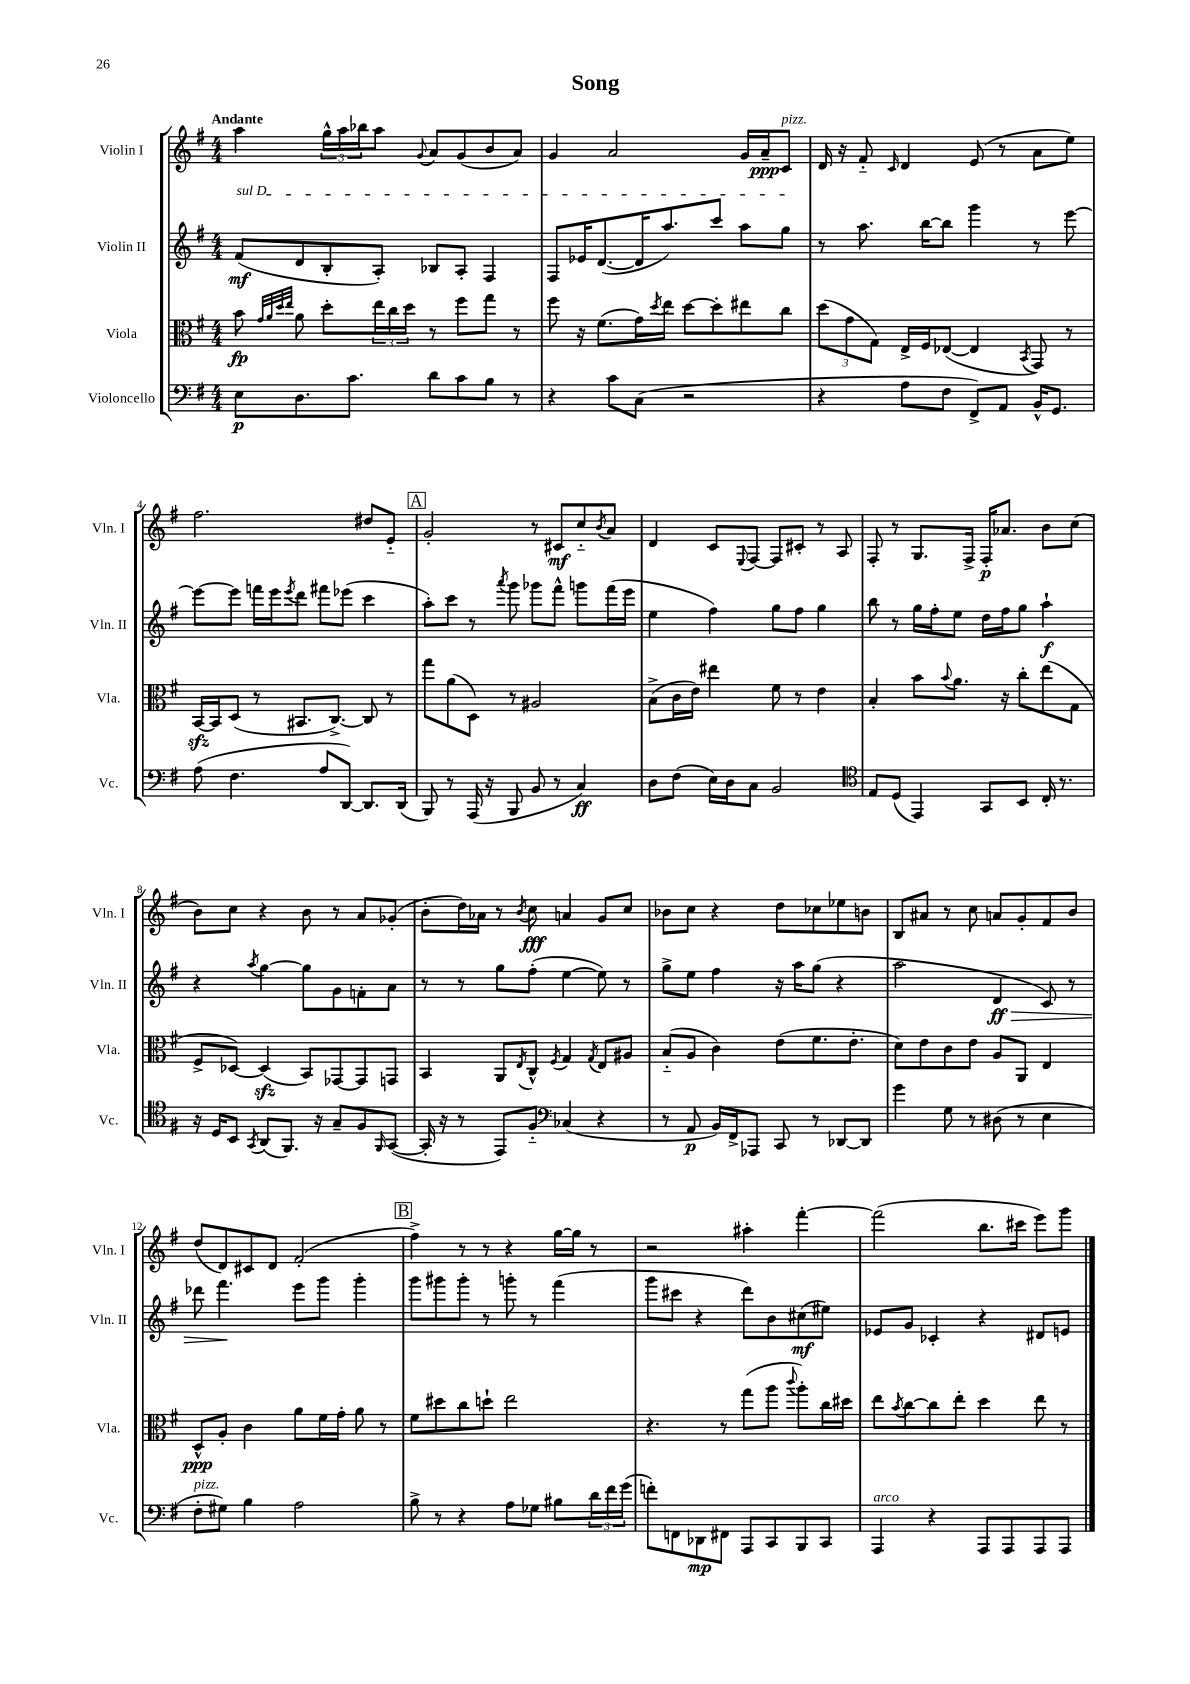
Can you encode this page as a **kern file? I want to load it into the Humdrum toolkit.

**kern	**dynam	**kern	**dynam	**kern	**dynam	**kern	**dynam
*part4	*part4	*part3	*part3	*part2	*part2	*part1	*part1
*staff4	*staff4	*staff3	*staff3	*staff2	*staff2	*staff1	*staff1
*I"Violoncello	*	*I"Viola	*	*I"Violin II	*	*I"Violin I	*
*I'Vc.	*	*I'Vla.	*	*I'Vln. II	*	*I'Vln. I	*
*clefF4	*	*clefC3	*	*clefG2	*	*clefG2	*
*k[f#]	*	*k[f#]	*	*k[f#]	*	*k[f#]	*
*M4/4	*	*M4/4	*	*M4/4	*	*M4/4	*
=1	=1	=1	=1	=1	=1	=1	=1
!	!	!	!	!	!	!LO:TX:a:B:t=Andante	!
!	!	!	!	!LO:TX:a:i:t=sul D	!	!	!
8E\L	p	8b\	fp	(8f#/L	mf	4aa\	.
.	.	32qqg/LLL	.	.	.	.	.
.	.	32qqa/	.	.	.	.	.
.	.	32qqdd/	.	.	.	.	.
.	.	32qqee/JJJ	.	.	.	.	.
8.D\	.	8a\	.	8d/	.	.	.
.	.	8dd'\L	.	8B'/	.	24gg^^\LL	.
.	.	.	.	.	.	24aa\	.
8.c\J	.	.	.	.	.	.	.
.	.	.	.	.	.	24bb-X\J	.
.	.	24ee\L	.	8A'/J)	.	8aa\J	.
.	.	24cc\	.	.	.	.	.
.	.	24dd\JJ	.	.	.	.	.
.	.	.	.	.	.	8qqg/	.
8d\L	.	8r	.	8B-X/L	.	8a/L	.
8c\	.	8ff#\L	.	8A'/J	.	(8g/	.
8B\J	.	8gg\J	.	4F#/	.	8b/	.
8r	.	8r	.	.	.	8a/J)	.
=2	=2	=2	=2	=2	=2	=2	=2
4r	.	8ff#\	.	8F#/L	.	4g/	.
.	.	16r	.	16e-X/K	.	.	.
.	.	(8.f#\L	.	([8.d/	.	.	.
8c\L	.	.	.	.	.	2a/	.
(8C\J	.	16g\L)	.	16d/K]	.	.	.
.	.	8qdd/	.	.	.	.	.
.	.	16ee\JJ	.	8.aa/)	.	.	.
2r	.	[8dd\L	.	.	.	.	.
.	.	8dd'\]	.	8ccc/J	.	.	.
.	.	8ee#X\	.	8aa\L	.	16g/LL	.
.	.	.	.	.	.	16a~/J	ppp
!	!	!	!	!	!	!LO:TX:a:i:t=pizz.	!
.	.	8cc\J	.	8gg\J	.	8c/J	.
=3	=3	=3	=3	=3	=3	=3	=3
4r	.	(12dd\L	.	8r	.	16d/	.
.	.	.	.	.	.	16r	.
.	.	12g\	.	.	.	.	.
.	.	.	.	8.aa\	.	8f#/	.
.	.	12G\J)	.	.	.	.	.
.	.	.	.	.	.	16qqc/	.
8A\L	.	16E^/LL	.	.	.	4d/	.
.	.	16F#/J	.	[16bb\KL	.	.	.
8F#\J	.	([8E-X/J	.	8bb\J]	.	.	.
8FF#^/L)	.	4E-/]	.	4ggg\	.	(8e/	.
8AA/J	.	.	.	.	.	8r	.
.	.	8qBB/	.	.	.	.	.
16BB^^/KL	.	8GG/)	.	8r	.	8a\L	.
8.GG/J	.	.	.	.	.	.	.
.	.	8r	.	[8eee\	.	8ee\J)	.
!!LO:LB:g=z
=4	=4	=4	=4	=4	=4	=4	=4
(8A\	.	[16BBzz/LL	.	8eee\L_	.	2.ff#\	.
.	.	16BB/J]	.	.	.	.	.
4.F#\	.	(8D/J	.	8eee\J]	.	.	.
.	.	8r	.	16fffn\LL	.	.	.
.	.	.	.	16eee\J	.	.	.
.	.	.	.	8qeee/	.	.	.
.	.	8.BB#X/L	.	8ddd\J	.	.	.
8A/L	.	.	.	8fff#X\L	.	.	.
.	.	[8.C^/J)	.	.	.	.	.
[8DD/J)	.	.	.	(8eee-X\J	.	.	.
8.DD/L]	.	8C/]	.	4ccc\	.	8dd#X/L	.
.	.	8r	.	.	.	8e/J	.
(16DD/Jk	.	.	.	.	.	.	.
!!LO:REH:place=s1:t=A
=5	=5	=5	=5	=5	=5	=5	=5
8BBB/)	.	8gg\L	.	8aa'\L)	.	2g'/	.
8r	.	(8a\	.	8ccc\J	.	.	.
(16AAA/	.	8D\J)	.	8r	.	.	.
16r	.	.	.	.	.	.	.
.	.	.	.	8qaaa/	.	.	.
8BBB/	.	8r	.	8ggg\	.	.	.
8BB/	.	2A#X/	.	8ggg-X\L	.	8r	.
8r	.	.	.	8fff#^^\J	.	8c#X/L	mf
4C/)	ff	.	.	8gggn\L	.	8cc/	.
.	.	.	.	.	.	8qb/	.
.	.	.	.	(16fff#\L	.	8a/J	.
.	.	.	.	16eee\JJ	.	.	.
=6	=6	=6	=6	=6	=6	=6	=6
8D\L	.	(8B^\L	.	4ee\	.	4d/	.
(8F#\J	.	16c\L	.	.	.	.	.
.	.	16e\JJ)	.	.	.	.	.
16E\LL)	.	4ee#X\	.	4ff#\)	.	8c/L	.
16D\J	.	.	.	.	.	.	.
.	.	.	.	.	.	8qqE/	.
8C\J	.	.	.	.	.	[8F#/J	.
2BB/	.	8f#\	.	8gg\L	.	8F#/L]	.
.	.	8r	.	8ff#\J	.	8c#X'/J	.
.	.	4e\	.	4gg\	.	8r	.
.	.	.	.	.	.	8A/	.
=7	=7	=7	=7	=7	=7	=7	=7
*clefC4	*	*	*	*	*	*	*
8E/L	.	4B'/	.	8bb\	.	8F#'/	.
(8D/J	.	.	.	8r	.	8r	.
4EE/)	.	8b\L	.	16gg\LL	.	8.G/L	.
.	.	.	.	16ff#'\J	.	.	.
.	.	8qqb/	.	.	.	.	.
.	.	8.a\J	.	8ee\J	.	.	.
.	.	.	.	.	.	16F#^/Jk	.
8GG/L	.	.	.	16dd\LL	.	16F#'/KL	p
.	.	16r	.	16ff#\J	.	8.a-X/J	.
8BB/J	.	8cc'\L	.	8gg\J	.	.	.
16C'/	.	(8ee\	.	4aa`\	f	8b\L	.
8.r	.	.	.	.	.	.	.
.	.	8G\J	.	.	.	(8cc\J	.
!!LO:LB:g=z
=8	=8	=8	=8	=8	=8	=8	=8
16r	.	8F#^/L	.	4r	.	8b\L)	.
16D/KL	.	.	.	.	.	.	.
8BB/J	.	[8D-X/J)	.	.	.	8cc\J	.
8qGG/	.	.	.	8qaa/	.	.	.
(8AA/L	.	(4D-zz/]	.	[4gg\	.	4r	.
8.FF#/J)	.	.	.	.	.	.	.
.	.	8BB/L)	.	8gg\L]	.	8b\	.
16r	.	.	.	.	.	.	.
8G~/L	.	[8GG-X/	.	8g\	.	8r	.
8F#/	.	8GG-/]	.	8fn'\	.	8a/L	.
16qqFF#/	.	.	.	.	.	.	.
([8GG/J	.	8GGn/J	.	8a\J	.	(8g-X'/J	.
=9	=9	=9	=9	=9	=9	=9	=9
16GG'/]	.	4BB/	.	8r	.	8b'\L	.
16r	.	.	.	.	.	.	.
8r	.	.	.	8r	.	16dd\L)	.
.	.	.	.	.	.	16a-X\JJ	.
8EE/L)	.	8AA/L	.	8gg\L	.	8r	.
.	.	8qE/	.	.	.	8qb/	.
8F#/J	.	8C^^/J	.	(8ff#'\J	.	8cc\	fff
*clefF4	*	*	*	*	*	*	*
.	.	8qF#/	.	.	.	.	.
(4C-X/	.	4G/	.	[4ee\	.	4an/	.
.	.	8qG/	.	.	.	.	.
4r	.	8E/L	.	8ee\])	.	8g/L	.
.	.	8A#X/J	.	8r	.	8cc/J	.
=10	=10	=10	=10	=10	=10	=10	=10
8r	.	(8B/L	.	8gg^\L	.	8b-X\L	.
8AA/	p	8A/J	.	8ee\J	.	8cc\J	.
16BB/LL)	.	4c\)	.	4ff#\	.	4r	.
16FF#^/J	.	.	.	.	.	.	.
8AAA-X/J	.	.	.	.	.	.	.
8CC/	.	(8e\L	.	16r	.	8dd\L	.
.	.	.	.	16aa\KL	.	.	.
8r	.	8.f#\	.	(8gg\J	.	8cc-X\	.
[8DD-X/L	.	.	.	4r	.	8ee-X\	.
.	.	8.e'\J	.	.	.	.	.
8DD-/J]	.	.	.	.	.	8bn\J	.
=11	=11	=11	=11	=11	=11	=11	=11
4g\	.	8d\L)	.	2aa\	.	8B/L	.
.	.	8e\	.	.	.	8a#X/J	.
8G\	.	8c\	.	.	.	8r	.
8r	.	8e\J	.	.	.	8cc\	.
!	!	!	!	!	!LO:HP:b	!	!
(8D#X\	.	8A/L	.	4d/	> ff	8an/L	.
8r	.	8AA/J	.	.	.	8g'/	.
4E\	.	4E/	.	8c/)	.	8f#/	.
.	.	.	.	8r	.	8b/J	.
!!LO:LB:g=z
=12	=12	=12	=12	=12	=12	=12	=12
!LO:TX:a:i:t=pizz.	!	!	!	!	!	!	!
8F#'\L	.	8D^^/L	ppp	8ddd-X\	.	(8dd/L	.
8G#X\J)	.	8A'/J	.	4.fff#\	.	8d/)	.
4B\	.	4c\	.	.	.	8c#X/	.
.	.	.	.	.	.	8d/J	.
2A\	.	8a\L	.	8eee\L	]	(2f#'/	.
.	.	16f#\L	.	8ggg\J	.	.	.
.	.	16g'\JJ	.	.	.	.	.
.	.	8a\	.	4ggg'\	.	.	.
.	.	8r	.	.	.	.	.
!!LO:REH:place=s1:t=B
=13	=13	=13	=13	=13	=13	=13	=13
8B^\	.	8f#\L	.	8ggg\L	.	4ff#^\)	.
8r	.	8dd#X\	.	8ggg#X\	.	.	.
4r	.	8cc\	.	8ggg#'\J	.	8r	.
.	.	8ddn`\J	.	8r	.	8r	.
8A\L	.	2ee\	.	8gggn'\	.	4r	.
8G-X\J	.	.	.	8r	.	.	.
8B#X\L	.	.	.	(4fff#\	.	[16gg\LL	.
.	.	.	.	.	.	16gg\JJ]	.
24d\L	.	.	.	.	.	8r	.
24f#\	.	.	.	.	.	.	.
(24g\JJ	.	.	.	.	.	.	.
=14	=14	=14	=14	=14	=14	=14	=14
8fn'\L)	.	4.r	.	8ggg\L	.	2r	.
8FFn\	.	.	.	8ccc#X\J	.	.	.
8DD-X\	mp	.	.	4r	.	.	.
8FF#X\J	.	8r	.	.	.	.	.
8AAA/L	.	(8gg\L	.	8ddd\L)	.	4aa#X'\	.
8CC/	.	8aa\J	.	8b\	.	.	.
.	.	8qqccc/	.	.	.	.	.
8BBB/	.	8aa'\L)	.	(8cc#X\	mf	[4fff#'\	.
8CC/J	.	16cc\L	.	8ee#X\J)	.	.	.
.	.	16dd#X\JJ	.	.	.	.	.
=15	=15	=15	=15	=15	=15	=15	=15
!LO:TX:a:i:t=arco	!	!	!	!	!	!	!
4AAA/	.	8ee\L	.	8e-X/L	.	(2fff#\]	.
.	.	8qb/	.	.	.	.	.
.	.	[8cc\	.	8g/J	.	.	.
4r	.	8cc\]	.	4c-X'/	.	.	.
.	.	8ee'\J	.	.	.	.	.
8AAA/L	.	4dd\	.	4r	.	8.bb\L	.
8AAA/	.	.	.	.	.	.	.
.	.	.	.	.	.	16ccc#X\Jk	.
8AAA/	.	8ee\	.	8d#X/L	.	8eee\L)	.
8AAA/J	.	8r	.	8en/J	.	8ggg\J	.
==	==	==	==	==	==	==	==
*-	*-	*-	*-	*-	*-	*-	*-
